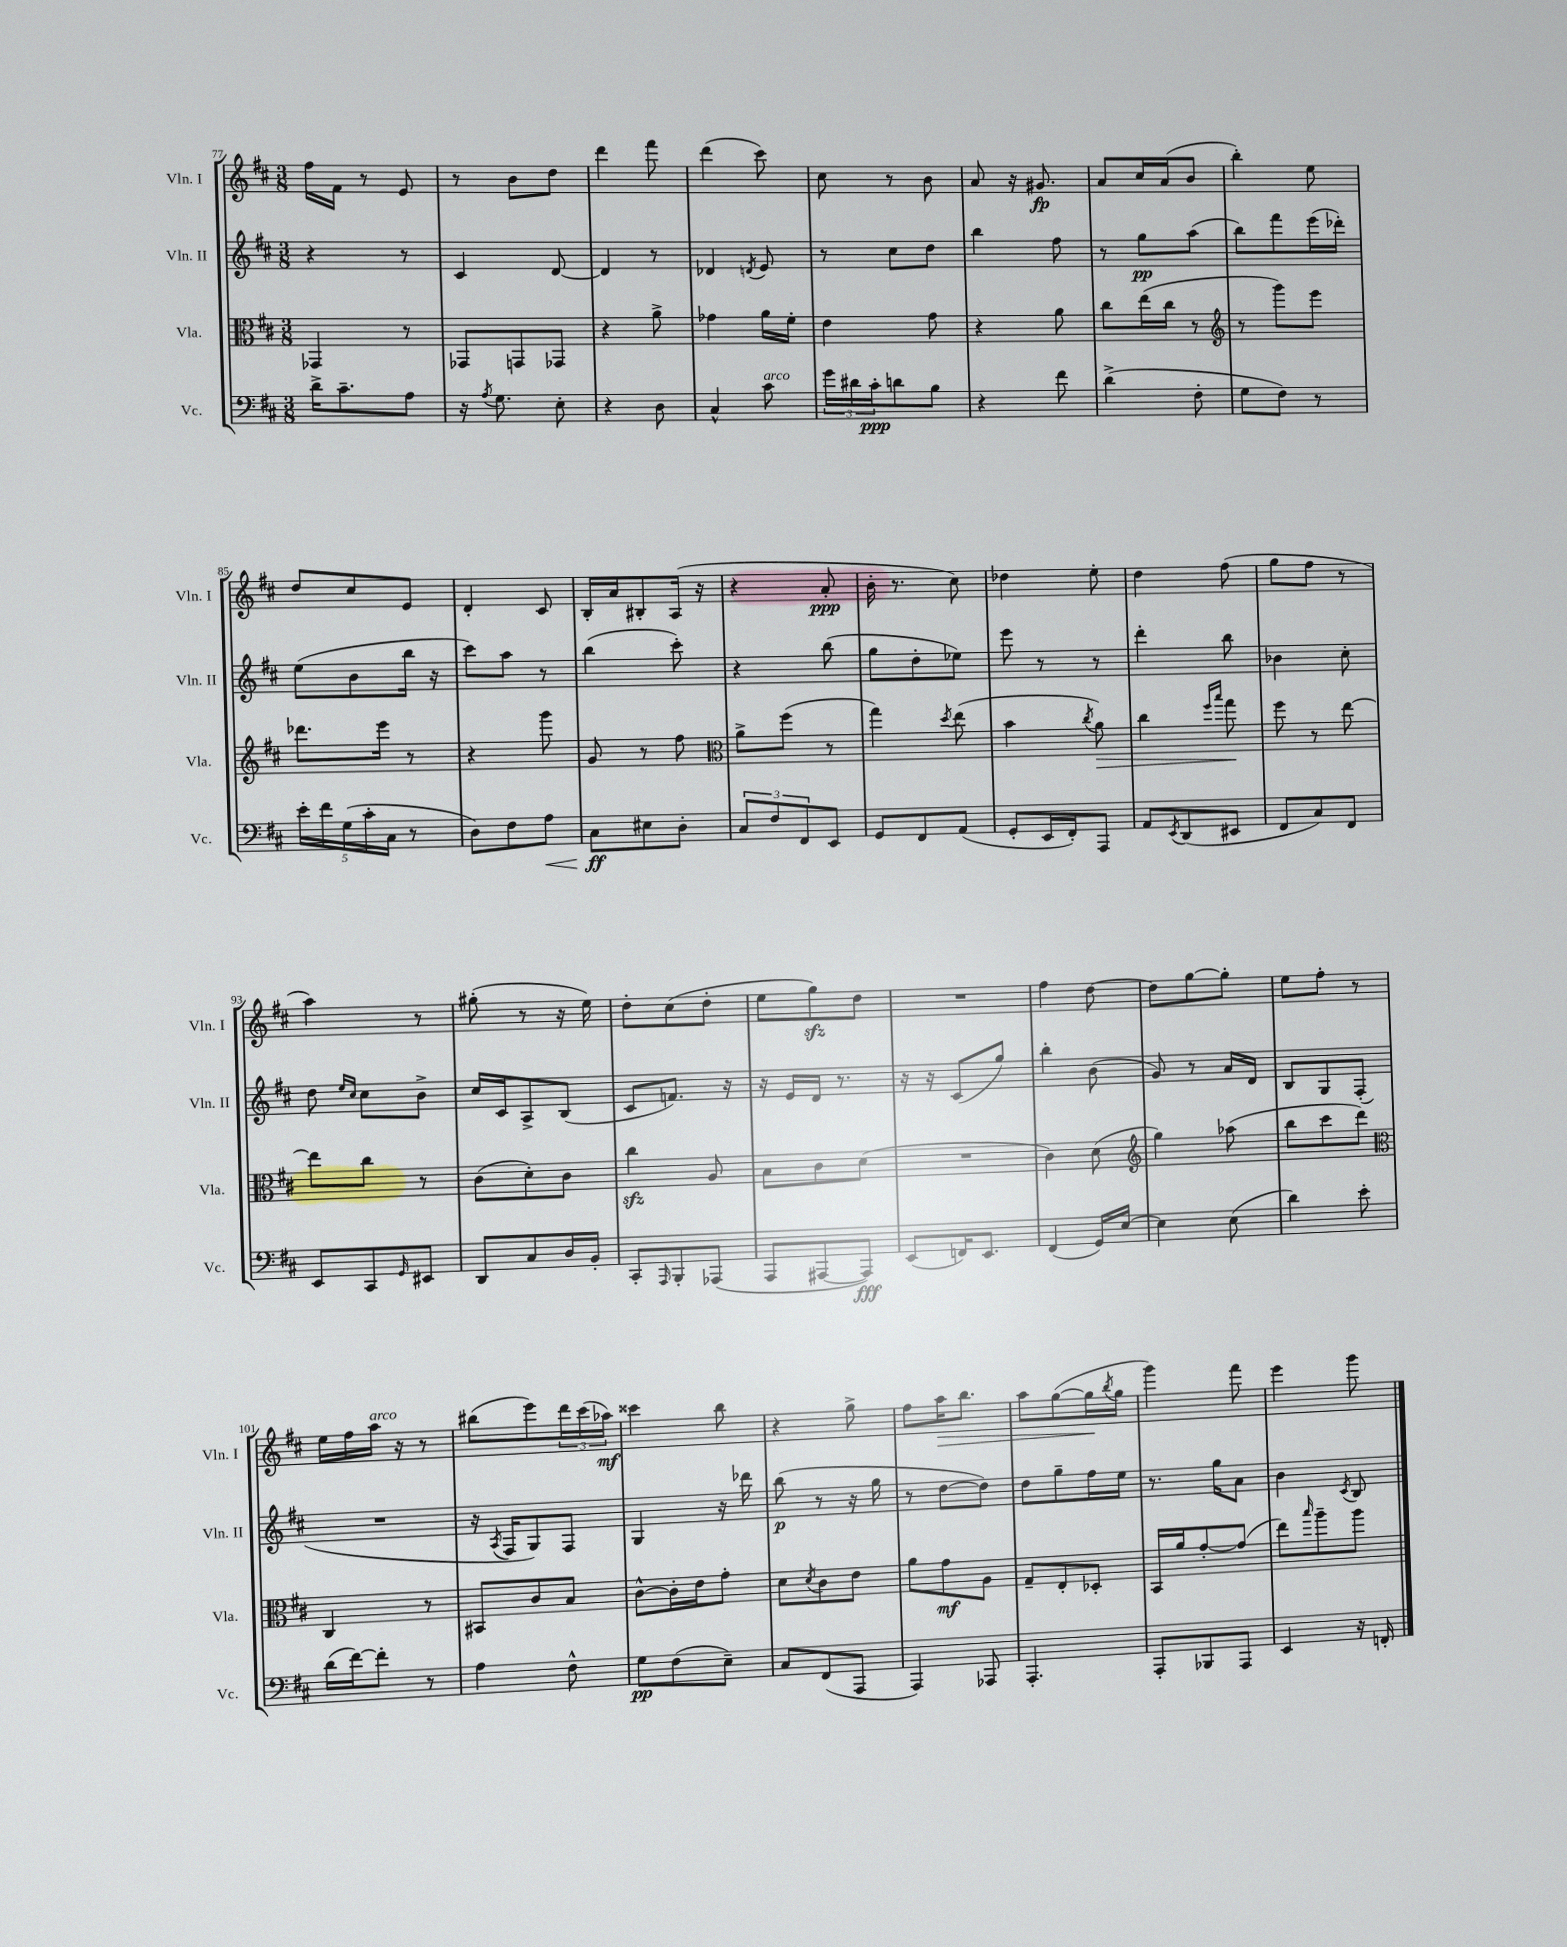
<<
\new StaffGroup <<
\new Staff = "s0" \with { instrumentName = "Vln. I" shortInstrumentName = "Vln. I" } {
    \clef treble \key d \major \numericTimeSignature \time 3/8
    fis''16 fis'16 r8 e'8 |
    r8 b'8 d''8 |
    d'''4 fis'''8 |
    d'''4( cis'''8) |
    cis''8 r8 b'8 |
    a'8 r16 gis'8.\fp |
    a'8 cis''16 a'16( b'8 |
    b''4-.) e''8 |
    d''8 cis''8 e'8 |
    d'4-. cis'8 |
    b16-. a'16 bis8-. a16( r16 |
    r4 a'8-.\ppp |
    b'16-. r8. cis''8) |
    des''4 e''8-. |
    d''4 fis''8( |
    g''8 fis''8 r8 |
    a''4) r8 |
    gis''8-.( r8 r16 e''16) |
    d''8-. cis''8( d''8-. |
    e''8 g''8\sfz) d''8 |
    R4. |
    fis''4 d''8~ |
    d''8 g''8~ g''8-. |
    e''8 fis''8-. r8 |
    e''16 fis''16 a''16^\markup { \italic "arco" } r16 r8 |
    bis''8( e'''8) \tuplet 3/2 { d'''16 cis'''16( aes''16\mf) } |
    cisis'''4 b''8 |
    r4 g''8-> |
    fis''8 a''16\> b''8. |
    a''8 g''8~( g''16\! \acciaccatura { b''8 } g''16 |
    g'''4) fis'''8 |
    e'''4 g'''8 \bar "|." |
}
\new Staff = "s1" \with { instrumentName = "Vln. II" shortInstrumentName = "Vln. II" } {
    \clef treble \key d \major \numericTimeSignature \time 3/8
    r4 r8 |
    cis'4 d'8~ |
    d'4 r8 |
    des'4 \acciaccatura { d'8 } e'8 |
    r8 cis''8 d''8 |
    b''4 fis''8 |
    r8 g''8\pp a''8( |
    b''8) fis'''8 e'''16( des'''16-.) |
    e''8( b'8 b''16 r16 |
    cis'''8) a''8 r8 |
    b''4( cis'''8-.) |
    r4 b''8( |
    g''8 d''8-. ees''8) |
    e'''8 r8 r8 |
    d'''4-. b''8 |
    bes'4 cis''8-. |
    d''8 \grace { e''16 cis''16 } cis''8 b'8-> |
    cis''16 cis'16 a8-> b8( |
    cis'8 f'8.) r16 |
    r16 e'16 d'16 r8. |
    r16 r16 cis'8( g''8) |
    b''4-. b'8( |
    g'8) r8 a'16 d'16 |
    b8 g8 fis8-.( |
    R4. |
    r16 \acciaccatura { a8 } fis16 g8) fis8 |
    g4 r16 des'''16 |
    b''8\p( r8 r16 g''16 |
    r8 d''8~ d''8) |
    d''8 g''8-- fis''16 e''16 |
    r8. g''16 a'8 |
    b'4 \acciaccatura { cis'8 } b8 \bar "|." |
}
\new Staff = "s2" \with { instrumentName = "Vla." shortInstrumentName = "Vla." } {
    \clef alto \key d \major \numericTimeSignature \time 3/8
    ges,4 r8 |
    ges,8 g,8 ges,8 |
    r4 a'8-> |
    ges'4 a'16 fis'16-. |
    e'4 g'8 |
    r4 a'8 |
    cis''8 e''16( cis''16 r8 |
    \clef treble r8 g'''8) e'''8 |
    des'''8. e'''16 r8 |
    r4 g'''8 |
    g'8 r8 fis''8 |
    \clef alto a'8-> fis''8( r8 |
    g''4) \acciaccatura { d''8 } e''8( |
    b'4 \acciaccatura { cis''8 } a'8\>) |
    cis''4 \grace { fis''16 b''16 } g''8\! |
    fis''8 r8 e''8~ |
    e''8 cis''8 r8 |
    cis'8( d'8-.) cis'8 |
    cis''4\sfz a8 |
    b8 cis'8 d'8( |
    R4. |
    cis'4) d'8( |
    \clef treble g''4) aes''8( |
    b''8 cis'''8 d'''8) |
    \clef alto cis4 r8 |
    bis,8 cis'8 b8 |
    cis'8~-^ cis'16-. e'16 g'8-. |
    d'8 \acciaccatura { d'8 } cis'8 e'8 |
    a'8 g'8\mf a8 |
    g8-- e8-. des8-. |
    b,16 a'16 g'8~-. g'8( |
    e''8) \grace { b''16 } a''8-- a''8 \bar "|." |
}
\new Staff = "s3" \with { instrumentName = "Vc." shortInstrumentName = "Vc." } {
    \clef bass \key d \major \numericTimeSignature \time 3/8
    d'16-> cis'8.-- a8 |
    r16 \acciaccatura { a8 } g8. e8-. |
    r4 d8 |
    cis4-^ cis'8^\markup { \italic "arco" } |
    \tuplet 3/2 { g'16 dis'16 cis'16-.\ppp } d'8 b8 |
    r4 fis'8 |
    d'4->( fis8-. |
    g8 fis8) r8 |
    \tuplet 5/4 { e'16-. fis'16 g16( cis'16-. cis16 } r8 |
    d8) fis8 a8\< |
    cis8\ff\! eis8 d8-. |
    \tuplet 3/2 { cis8 fis8 fis,8 } e,8 |
    g,8 fis,8 a,8( |
    g,8-. e,16 fis,16-.) a,,8 |
    a,8 \acciaccatura { e,8 } d,8( eis,8 |
    fis,8 cis8) fis,8 |
    e,8 cis,8 \grace { g,16 } eis,8 |
    d,8 cis8 d16 b,16-. |
    cis,8-. \grace { a,,16 } b,,8-. aes,,8( |
    a,,8 ais,,8~ ais,,8\fff) |
    e,8( f,16) e,8. |
    fis,4( g,16) e16~ |
    e4 e8( |
    d'4) e'8-. |
    d'16( fis'16~) fis'8-. r8 |
    a4 fis8-^ |
    g8\pp fis8( e8--) |
    cis8 fis,8( a,,8 |
    a,,4) aes,,8 |
    a,,4.-. |
    a,,8-. bes,,8 a,,8 |
    e,4 r16 f,16-. \bar "|." |
}
>>
>>
\layout { \context { \Score currentBarNumber = #77 } }
